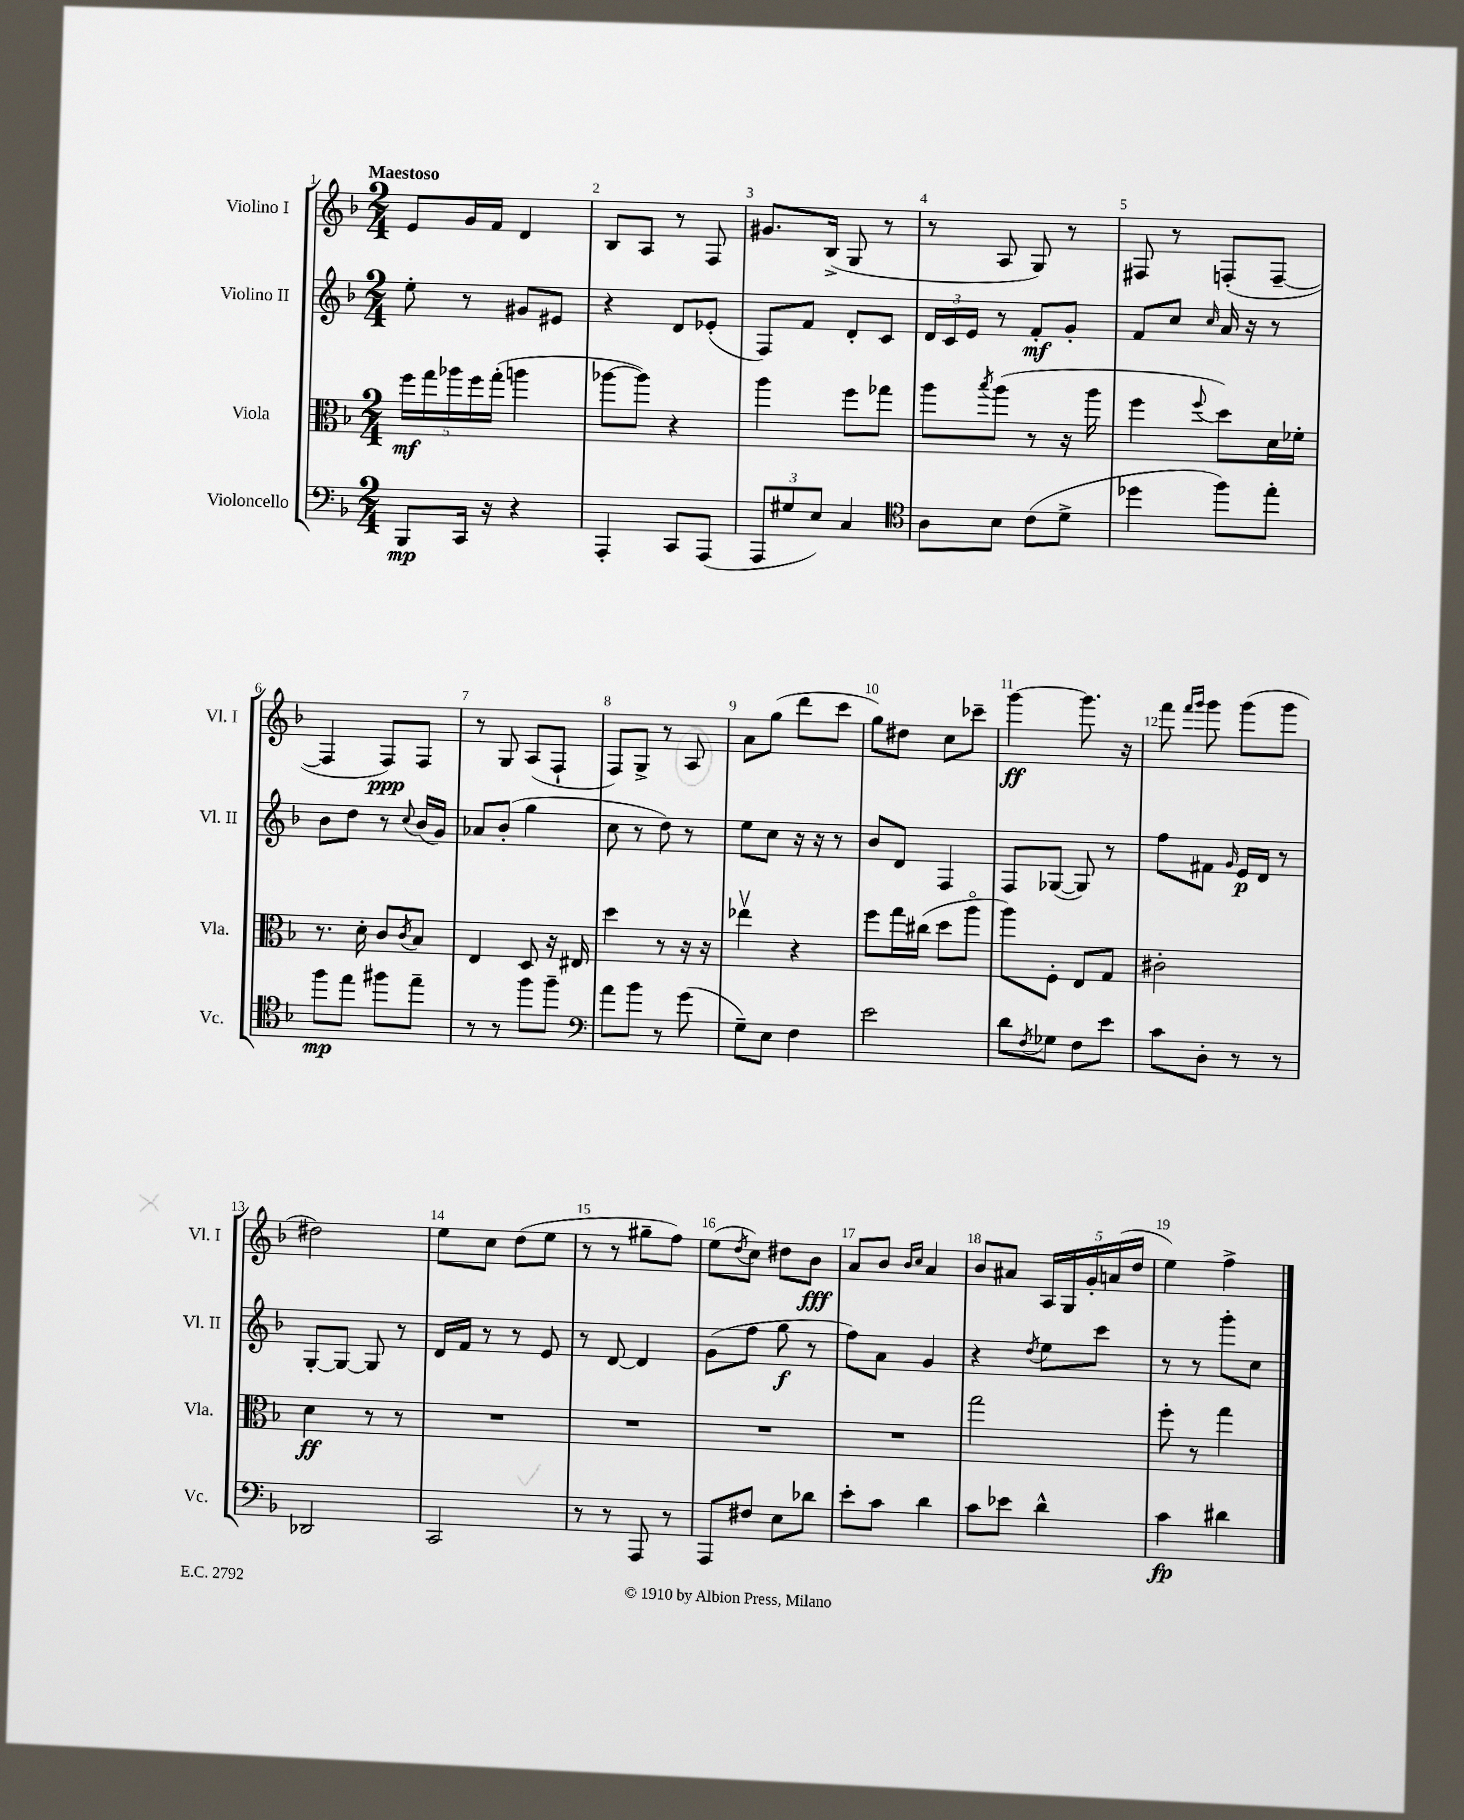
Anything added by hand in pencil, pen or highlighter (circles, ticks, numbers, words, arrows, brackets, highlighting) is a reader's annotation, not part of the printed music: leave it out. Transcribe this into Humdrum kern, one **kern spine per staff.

**kern	**dynam	**kern	**dynam	**kern	**dynam	**kern	**dynam
*part4	*part4	*part3	*part3	*part2	*part2	*part1	*part1
*staff4	*staff4	*staff3	*staff3	*staff2	*staff2	*staff1	*staff1
*I"Violoncello	*	*I"Viola	*	*I"Violino II	*	*I"Violino I	*
*I'Vc.	*	*I'Vla.	*	*I'Vl. II	*	*I'Vl. I	*
*clefF4	*	*clefC3	*	*clefG2	*	*clefG2	*
*k[b-]	*	*k[b-]	*	*k[b-]	*	*k[b-]	*
*M2/4	*	*M2/4	*	*M2/4	*	*M2/4	*
=1	=1	=1	=1	=1	=1	=1	=1
!	!	!	!	!	!	!LO:TX:a:B:t=Maestoso	!
8BBB-/L	mp	20ff\LL	mf	8ee'\	.	8e/L	.
.	.	20gg\	.	.	.	.	.
.	.	20aa-X\	.	.	.	.	.
16CC/Jk	.	.	.	8r	.	16g/L	.
.	.	20ff\	.	.	.	.	.
16r	.	.	.	.	.	16f/JJ	.
.	.	(20gg'\JJ	.	.	.	.	.
4r	.	4aan\	.	8g#X/L	.	4d/	.
.	.	.	.	8e#X/J	.	.	.
=2	=2	=2	=2	=2	=2	=2	=2
4AAA'/	.	[8aa-X\L	.	4r	.	8B-/L	.
.	.	8aa-\J])	.	.	.	8A/J	.
8CC/L	.	4r	.	8d/L	.	8r	.
(8AAA/J	.	.	.	(8e-X'/J	.	8F/	.
=3	=3	=3	=3	=3	=3	=3	=3
12AAA/L	.	4aa\	.	8F/L)	.	8.g#X/L	.
12G#X/	.	.	.	.	.	.	.
.	.	.	.	8f/J	.	.	.
12E/J)	.	.	.	.	.	.	.
.	.	.	.	.	.	(16B-^/Jk	.
4C/	.	8ff\L	.	8d'/L	.	8G/	.
.	.	8gg-X\J	.	8c/J	.	8r	.
=4	=4	=4	=4	=4	=4	=4	=4
*clefC4	*	*	*	*	*	*	*
8A\L	.	8aa\L	.	24d/LL	.	8r	.
.	.	.	.	24c/	.	.	.
.	.	.	.	24e/JJ	.	.	.
.	.	8qbb-/	.	.	.	.	.
8B-\J	.	(8aa\J	.	8r	.	8A/	.
(8c\L	.	8r	.	8f'/L	mf	8G/)	.
8d^\J	.	16r	.	8g'/J	.	8r	.
.	.	16aa\	.	.	.	.	.
=5	=5	=5	=5	=5	=5	=5	=5
4dd-X\	.	4ff\	.	8f/L	.	8F#X/	.
.	.	.	.	8cc/J	.	8r	.
.	.	8qqff/	.	16qqcc/	.	.	.
8ff\L)	.	8dd\L)	.	16a/	.	(8Fn'/L	.
.	.	.	.	16r	.	.	.
8ee'\J	.	16d\L	.	8r	.	[8F~/J	.
.	.	16f-X'\JJ	.	.	.	.	.
!!LO:LB:g=z
=6	=6	=6	=6	=6	=6	=6	=6
8ff\L	mp	8.r	.	8b-\L	.	4F/]	.
8ee\J	.	.	.	8dd\J	.	.	.
.	.	16d'\	.	.	.	.	.
8ff#X\L	.	8c/L	.	8r	.	8F/L)	ppp
.	.	8qc/	.	8qqcc/	.	.	.
8ee~\J	.	8B-/J	.	(16b-/LL	.	8F/J	.
.	.	.	.	16g/JJ)	.	.	.
=7	=7	=7	=7	=7	=7	=7	=7
8r	.	4E/	.	8a-X/L	.	8r	.
8r	.	.	.	(8b-'/J	.	8G/	.
8ff\L	.	8D/	.	4gg\	.	(8A/L	.
8ff~\J	.	16r	.	.	.	8F`/J	.
.	.	16E#X/	.	.	.	.	.
=8	=8	=8	=8	=8	=8	=8	=8
*clefF4	*	*	*	*	*	*	*
8a\L	.	4dd\	.	8cc\	.	8F/L)	.
8b-\J	.	.	.	8r	.	8G^/J	.
8r	.	8r	.	8dd\)	.	8r	.
(8g\	.	16r	.	8r	.	8A/	.
.	.	16r	.	.	.	.	.
=9	=9	=9	=9	=9	=9	=9	=9
8G~\L)	.	4ee-Xv\	.	8ee\L	.	8a\L	.
8E\J	.	.	.	8cc\J	.	(8gg\J	.
4F\	.	4r	.	16r	.	8ddd\L	.
.	.	.	.	16r	.	.	.
.	.	.	.	8r	.	8ccc\J	.
=10	=10	=10	=10	=10	=10	=10	=10
2e\	.	8ff\L	.	8b-/L	.	8gg\L)	.
.	.	16gg\L	.	8d/J	.	8dd#X\J	.
.	.	(16cc#X\JJ	.	.	.	.	.
.	.	8dd\L	.	4F/	.	8cc\L	.
.	.	8aa\J	.	.	.	8ccc-X~\J	.
=11	=11	=11	=11	=11	=11	=11	=11
8d\L	.	8aa\L)	.	8F/L	.	[4ggg\	ff
8qF/	.	.	.	.	.	.	.
8G-X\J	.	8F'\J	.	([8G-X/J	.	.	.
8F\L	.	8E/L	.	8G-/])	.	8.ggg\]	.
8e\J	.	8G/J	.	8r	.	.	.
.	.	.	.	.	.	16r	.
=12	=12	=12	=12	=12	=12	=12	=12
8c\L	.	2c#X'\	.	8ff\L	.	8fff\	.
.	.	.	.	.	.	16qqfff/LL	.
.	.	.	.	.	.	16qqggg/JJ	.
8D'\J	.	.	.	8f#X\J	.	8ggg\	.
.	.	.	.	16qqg/	.	.	.
8r	.	.	.	16e/LL	p	(8ggg\L	.
.	.	.	.	16d/JJ	.	.	.
8r	.	.	.	8r	.	8ggg\J	.
!!LO:LB:g=z
=13	=13	=13	=13	=13	=13	=13	=13
2DD-X/	.	4d\	ff	[8G'/L	.	2dd#X\)	.
.	.	.	.	8G/J_	.	.	.
.	.	8r	.	8G/]	.	.	.
.	.	8r	.	8r	.	.	.
=14	=14	=14	=14	=14	=14	=14	=14
2CC/	.	2r	.	16d/LL	.	8ee\L	.
.	.	.	.	16f/JJ	.	.	.
.	.	.	.	8r	.	8cc\J	.
.	.	.	.	8r	.	(8dd\L	.
.	.	.	.	8e/	.	8ee\J	.
=15	=15	=15	=15	=15	=15	=15	=15
8r	.	2r	.	8r	.	8r	.
8r	.	.	.	[8d/	.	8r	.
8AAA/	.	.	.	4d/]	.	8gg#X~\L	.
8r	.	.	.	.	.	8ff\J)	.
=16	=16	=16	=16	=16	=16	=16	=16
8AAA/L	.	2r	.	(8g\L	.	(8ee\L	.
.	.	.	.	.	.	8qdd/	.
8F#X/J	.	.	.	8ff\J	.	8cc\J)	.
8E\L	.	.	.	8gg\	f	8dd#X\L	.
8d-X\J	.	.	.	8r	.	8b-\J	fff
=17	=17	=17	=17	=17	=17	=17	=17
8e'\L	.	2r	.	8ff\L)	.	8a/L	.
8c\J	.	.	.	8a\J	.	8b-/J	.
.	.	.	.	.	.	16qqb-/LL	.
.	.	.	.	.	.	16qqcc/JJ	.
4d\	.	.	.	4g/	.	4a/	.
=18	=18	=18	=18	=18	=18	=18	=18
8c\L	.	2gg\	.	4r	.	8b-/L	.
8e-X\J	.	.	.	.	.	8a#X/J	.
.	.	.	.	8qdd/	.	.	.
4d^^\	.	.	.	8ee\L	.	20A/LL	.
.	.	.	.	.	.	20G/	.
.	.	.	.	.	.	20g'/	.
.	.	.	.	8ccc\J	.	.	.
.	.	.	.	.	.	(20an/	.
.	.	.	.	.	.	20dd/JJ	.
=19	=19	=19	=19	=19	=19	=19	=19
4c\	fp	8ff'\	.	8r	.	4ee\)	.
.	.	8r	.	8r	.	.	.
4d#X\	.	4gg\	.	8ggg'\L	.	4ff^\	.
.	.	.	.	8cc\J	.	.	.
==	==	==	==	==	==	==	==
*-	*-	*-	*-	*-	*-	*-	*-
